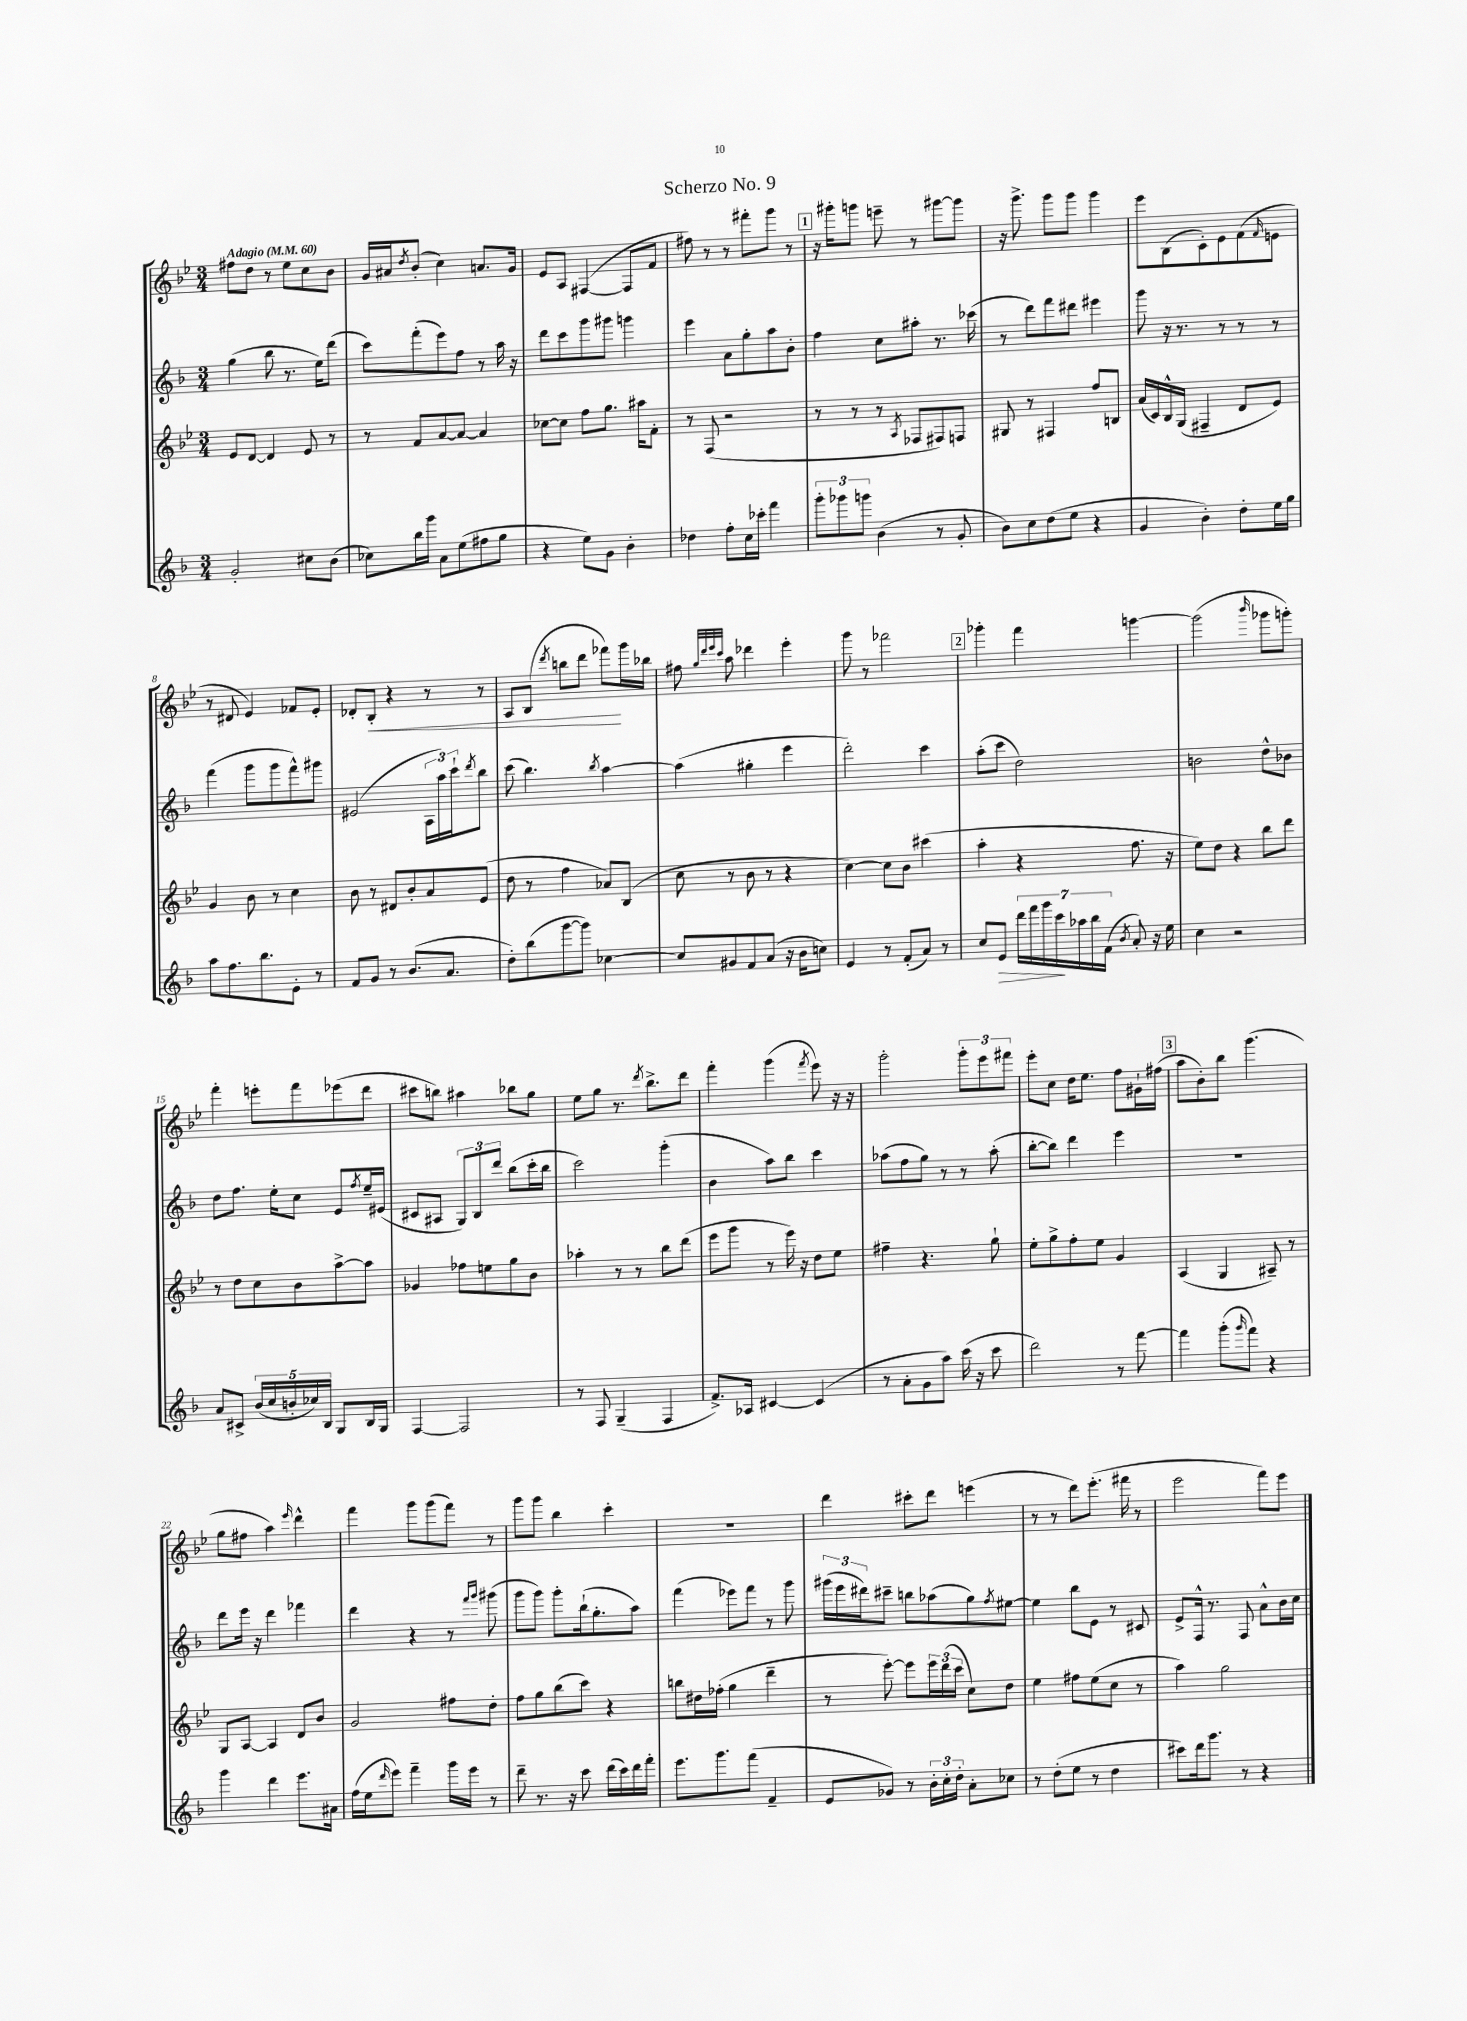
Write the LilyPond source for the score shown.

\header { title = "Scherzo No. 9" }
<<
\new StaffGroup <<
\new Staff = "s0" {
    \clef treble \key bes \major \numericTimeSignature \time 3/4 \tempo "Adagio" 4 = 60
    fis''8 d''8 r8 ees''8 c''8 bes'8 |
    g'16 ais'16 \acciaccatura { d''8 } bes'8-.( c''4) a'8. g'16 |
    ees'8 a8 fis4~( fis8 f'8 |
    fis''8) r8 r8 fis'''8-. g'''8 r8 |
    \mark \markup { \box "1" } r16 gis'''16-. g'''8 e'''8-- r8 gis'''8~ gis'''8 |
    r16 g'''8.-> g'''8 g'''8 g'''4 |
    ees'''8 bes8( c'8-.) ees'8 f'8( \grace { f'16 } e'8 |
    r8 dis'8 ees'4) fes'8 ees'8-. |
    des'8-. bes8-.\< r4 r8 r8 |
    a8 bes8( \acciaccatura { d'''8 } b''8 d'''8 fes'''8\!) g'''16 bes''16 |
    fis''8 \grace { g''32 d'''32 ees'''32 c'''32 } a''8 des'''4 ees'''4-. |
    g'''8 r8 fes'''2 |
    \mark \markup { \box "2" } ges'''4-. f'''4 g'''4~ |
    g'''2( \grace { bes'''16 } ges'''8 g'''8-.) |
    f'''4-. e'''8-. f'''8 ees'''8( d'''8 |
    cis'''8 b''8) ais''4 bes''8 g''8 |
    ees''8 g''8 r8. \acciaccatura { d'''8 } bes''8.-> d'''8 |
    f'''4-. g'''4( \acciaccatura { f'''8 } ees'''8) r16 r16 |
    g'''2-. \tuplet 3/2 { g'''8-. ees'''8 fis'''8 } |
    ees'''8-. c''8 d''16 ees''8. f''8 gis'16-! fis''16( |
    \mark \markup { \box "3" } a''8 bes'8-.) bes''8 g'''4.( |
    g''8 fis''8 a''4) \grace { ees'''16 } d'''4-^ |
    f'''4 g'''8 g'''8( f'''8) r8 |
    g'''8 g'''8 bes''4 c'''4-. |
    R2. |
    d'''4 cis'''8-. d'''8 e'''4( |
    r8 r8 d'''8) ees'''8.-.( fis'''16 r8 |
    ees'''2 f'''8) ees'''8 \bar "|." |
}
\new Staff = "s1" {
    \clef treble \key f \major \numericTimeSignature \time 3/4
    g''4( bes''8 r8. e''16) d'''8( |
    c'''8) f'''8-.( e'''8) f''8 r8 a''16 r16 |
    d'''8 c'''8 g'''8 gis'''8 g'''4 |
    e'''4 a'8 g''8-. a''8 bes'8-. |
    \mark \markup { \box "1" } f''4 c''8 ais''8-. r8. ces'''16( |
    r8 d'''8) f'''8 dis'''8 eis'''4 |
    g'''8 r16 r8. r8 r8 r8 |
    f'''4( g'''8 g'''8 f'''8-^) gis'''8 |
    eis'2( \tuplet 3/2 { a16 a''16) c'''16-! } \acciaccatura { d'''8 } bes''8 |
    c'''8( bes''4.) \acciaccatura { bes''8 } a''4~ |
    a''4( gis''4-. e'''4 |
    d'''2-.) c'''4 |
    \mark \markup { \box "2" } a''8-.( c'''8 d''2) |
    b'2 d''8-^ bes'8 |
    d''8 f''8. e''16-. c''8 e'8 \acciaccatura { f''8 } e''16-- eis'16( |
    cis'8 ais8 \tuplet 3/2 { g8) bes8 d'''8 } bes''8( c'''16-. bes''16 |
    c'''2) g'''4-.( |
    bes'4 a''8) bes''8 c'''4 |
    aes''8( f''8 g''8) r8 r8 aes''8-.( |
    bes''8~-. bes''8) d'''4 e'''4 |
    \mark \markup { \box "3" } R2. |
    d'''8 e'''16 r16 d'''4 fes'''4 |
    d'''4 r4 r8 \grace { f'''16 g'''16 } gis'''8( |
    g'''8 g'''8) g'''8-. bes''16-!( g''8.-. a''8) |
    f'''4( ees'''8) f'''8 r8 g'''8 |
    \tuplet 3/2 { gis'''16( e'''16 dis'''16) } cis'''8-- b''8 aes''8( g''8) \acciaccatura { f''8 } eis''8~ |
    eis''4 bes''8 e'8 r8 cis'8 |
    e'8-> f16-^ r8. f8 a'8-^ bes'16 c''16 \bar "|." |
}
\new Staff = "s2" {
    \clef treble \key bes \major \numericTimeSignature \time 3/4
    ees'8 d'8~ d'4 ees'8 r8 |
    r8 f'8 a'8~ a'8~ a'4 |
    ces''8~ ces''8 f''8 g''8. ais''16 f'8-. |
    r8 f8( r2 |
    \mark \markup { \box "1" } r8 r8 r8 \acciaccatura { a8 } fes8 fis8) f8 |
    gis8 r8 fis4 f''8 b8 |
    a'16( c'16) bes16-^ g16( fis4-- d'8 ees'8) |
    g'4 bes'8 r8 c''4 |
    bes'8 r8 dis'8 bes'8-. a'8 ees'8( |
    d''8 r8 f''4 aes'8) bes8( |
    c''8 r8 bes'8 r8 r4 |
    c''4~) c''8 bes'8 cis'''4( |
    \mark \markup { \box "2" } a''4-. r4 f''8. r16 |
    ees''8) d''8 r4 bes''8 d'''8 |
    r8 d''8 c''8 bes'8 a''8~-> a''8 |
    ges'4 fes''8 e''8 g''8 bes'8 |
    aes''4-. r8 r8 bes''8 d'''8( |
    ees'''8 g'''8 r8 ees'''16) r16 d''8 ees''8 |
    fis''4-- r4. g''8-! |
    ees''8-. g''8-> f''8-. ees''8 g'4 |
    \mark \markup { \box "3" } a4( g4 ais8--) r8 |
    g8 a8~ a4 d'8 bes'8 |
    g'2 fis''8 d''8-. |
    f''8 g''8 bes''8( c'''8) r4 |
    b''8 dis''16 fes''16-.( g''4 d'''4-- |
    r8 ees'''8~-.) ees'''8 \tuplet 3/2 { ees'''16 d'''16( c'''16 } c''8) d''8 |
    ees''4 fis''8 ees''8( c''8 r8 |
    a''4) g''2 \bar "|." |
}
\new Staff = "s3" {
    \clef treble \key f \major \numericTimeSignature \time 3/4
    g'2-. cis''8 bes'8( |
    ces''8) bes''16 g'''16 a'8 e''8( fis''8 g''8 |
    r4 e''8) g'8 bes'4-. |
    des''4 f''8-. c''16 ces'''16-. f'''4 |
    \mark \markup { \box "1" } \tuplet 3/2 { g'''8-. ges'''8 g'''8 } bes'4( r8 g'8-. |
    bes'8) c''8 d''8( e''8 r4 |
    g'4 bes'4-.) d''8-. e''16 g''16 |
    a''8 f''8. bes''8. e'8-. r8 |
    f'8 g'8 r8 bes'8.( a'8. |
    d''8-.) bes''8( g'''8~ g'''8) ces''4~ |
    ces''8 gis'8 f'8 a'8( r16 bes'16 c''8) |
    e'4 r8 f'8-.( a'8) r8 |
    \mark \markup { \box "2" } c''8 e'8\> \tuplet 7/4 { d'''16 f'''16 g'''16 c'''16\! aes''16 bes''16 f'16( } \acciaccatura { bes'8 } a'8-.) r16 e''16 |
    c''4 r2 |
    a'8 cis'8-> \tuplet 5/4 { bes'16( c''16 b'16-. ces''16) bes16 } g8 bes16 g16 |
    f4~ f2 |
    r8 f8 g4--( f4 |
    f'8.->) aes16 cis'4~ cis'4( |
    r8 a'8-. g'8 a''8) c'''16( r16 c'''8 |
    d'''2) r8 f'''8~ |
    \mark \markup { \box "3" } f'''4 g'''8-.( \grace { g'''16 } f'''8) r4 |
    g'''4 d'''4 e'''8. ais'16 |
    f''16( e''16 \grace { d'''16 } e'''8) f'''4-- g'''16 e'''16 r8 |
    d'''8-- r8. r16 c'''8 d'''16( c'''16) d'''16 f'''16-. |
    e'''8. g'''8. f'''8( f'4-- |
    e'8 ges'8) r8 \tuplet 3/2 { bes'16-. c''16-. d''16-. } a'8-. ces''8 |
    r8 d''8-.( e''8 r8 d''4 |
    cis'''8) d'''16 g'''8. r8 r4 \bar "|." |
}
>>
>>
